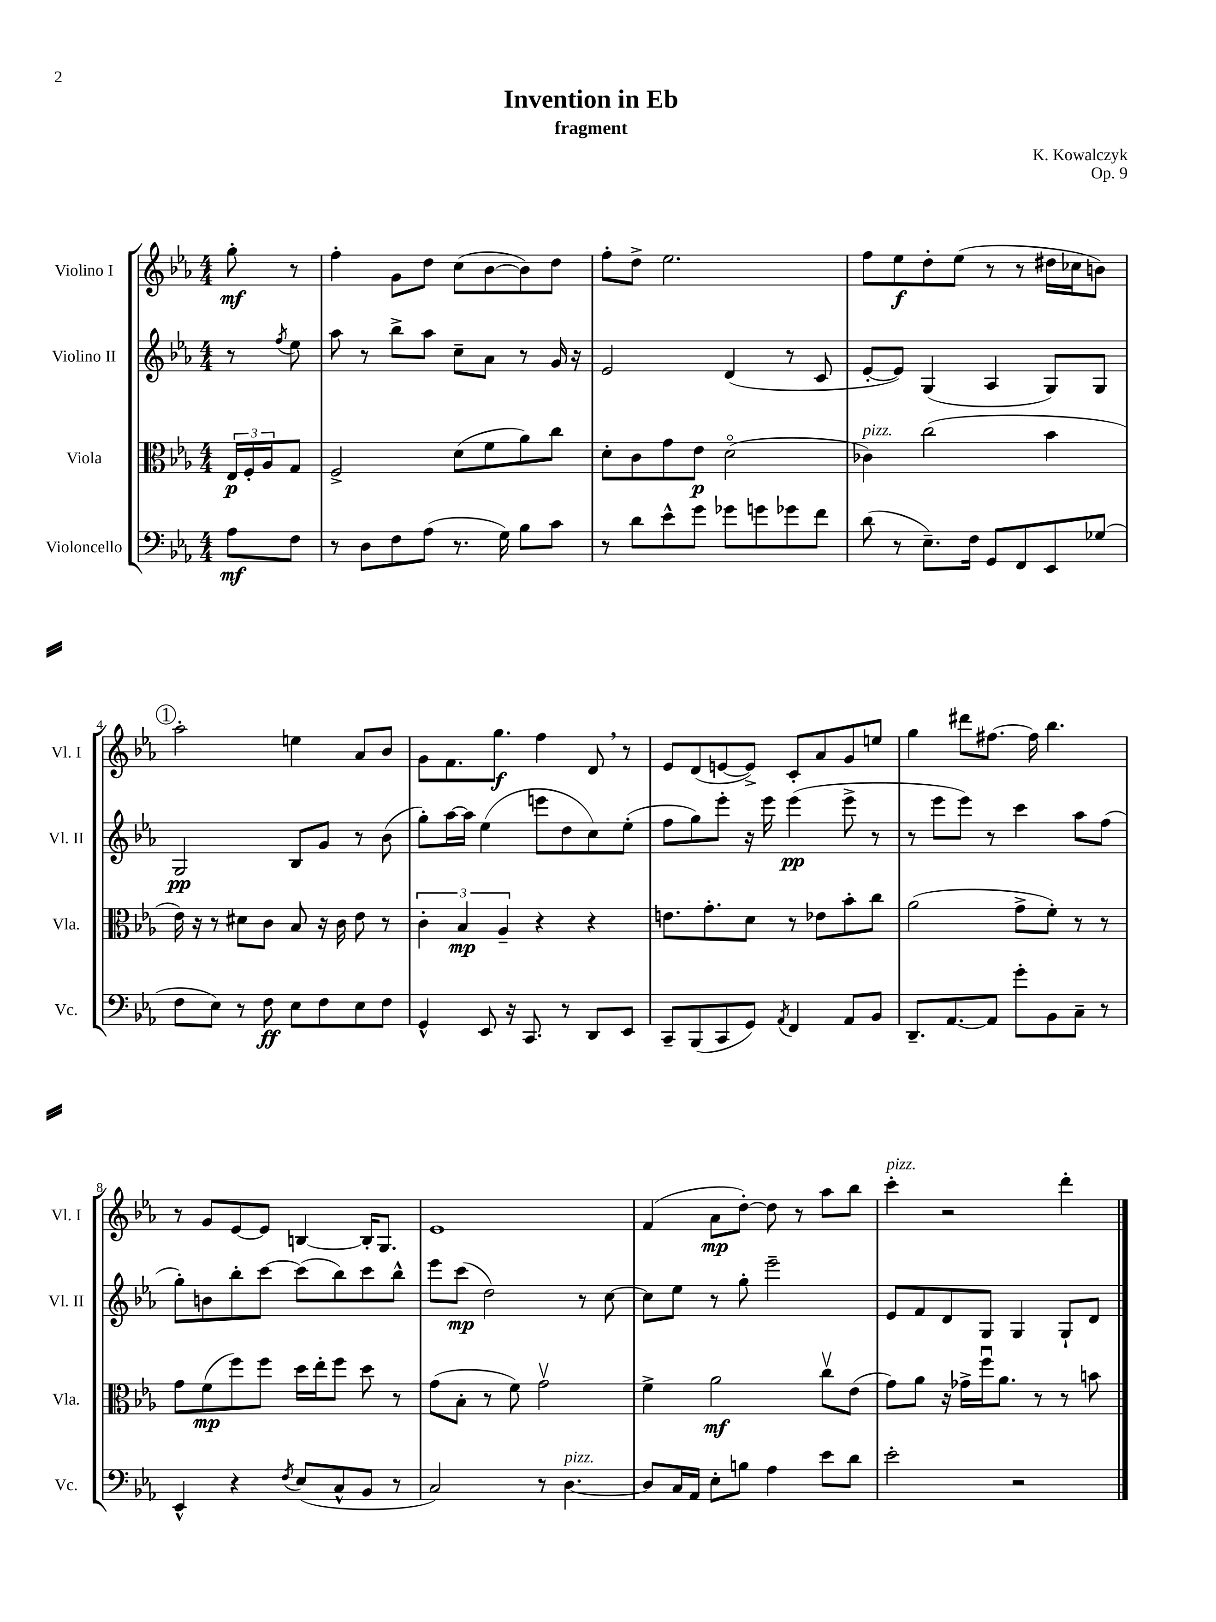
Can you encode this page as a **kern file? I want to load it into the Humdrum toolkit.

**kern	**dynam	**kern	**dynam	**kern	**dynam	**kern	**dynam
*part4	*part4	*part3	*part3	*part2	*part2	*part1	*part1
*staff4	*staff4	*staff3	*staff3	*staff2	*staff2	*staff1	*staff1
*I"Violoncello	*	*I"Viola	*	*I"Violino II	*	*I"Violino I	*
*I'Vc.	*	*I'Vla.	*	*I'Vl. II	*	*I'Vl. I	*
*clefF4	*	*clefC3	*	*clefG2	*	*clefG2	*
*k[b-e-a-]	*	*k[b-e-a-]	*	*k[b-e-a-]	*	*k[b-e-a-]	*
*M4/4	*	*M4/4	*	*M4/4	*	*M4/4	*
=	=	=	=	=	=	=	=
8A-\L	mf	24E-/LL	p	8r	.	8gg'\	mf
.	.	24F'/	.	.	.	.	.
.	.	24A-/J	.	.	.	.	.
.	.	.	.	8qff/	.	.	.
8F\J	.	8G/J	.	8ee-\	.	8r	.
=1	=1	=1	=1	=1	=1	=1	=1
8r	.	2F^/	.	8aa-\	.	4ff'\	.
8D\L	.	.	.	8r	.	.	.
8F\	.	.	.	8bb-^\L	.	8g\L	.
(8A-\J	.	.	.	8aa-\J	.	8dd\J	.
8.r	.	(8d\L	.	8cc~\L	.	(8cc\L	.
.	.	8f\	.	8a-\J	.	[8b-\	.
16G\)	.	.	.	.	.	.	.
8B-\L	.	8a-\)	.	8r	.	8b-\])	.
8c\J	.	8cc\J	.	16g/	.	8dd\J	.
.	.	.	.	16r	.	.	.
=2	=2	=2	=2	=2	=2	=2	=2
8r	.	8d'\L	.	2e-/	.	8ff'\L	.
8d\L	.	8c\	.	.	.	8dd^\J	.
8e-^^\	.	8g\	.	.	.	2.ee-\	.
8g\J	.	8e-\J	p	.	.	.	.
8g-X\L	.	(2d\	.	(4d/	.	.	.
8gn\	.	.	.	.	.	.	.
8g-X\	.	.	.	8r	.	.	.
8f\J	.	.	.	8c/	.	.	.
=3	=3	=3	=3	=3	=3	=3	=3
!	!	!LO:TX:a:i:t=pizz.	!	!	!	!	!
(8d\	.	4c-X\)	.	[8e-'/L	.	8ff\L	.
8r	.	.	.	8e-/J])	.	8ee-\	f
8.E-~\L)	.	(2cc\	.	(4G/	.	8dd'\	.
.	.	.	.	.	.	(8ee-\J	.
16F\Jk	.	.	.	.	.	.	.
8GG/L	.	.	.	4A-/	.	8r	.
8FF/	.	.	.	.	.	8r	.
8EE-/	.	4b-\	.	8G/L)	.	16dd#X\LL	.
.	.	.	.	.	.	16cc-X\J	.
(8G-X/J	.	.	.	8G/J	.	8bn\J)	.
!!LO:LB:g=z
!!LO:REH:place=s1:t=1
=4	=4	=4	=4	=4	=4	=4	=4
8F\L	.	16e-\)	.	2G/	pp	2aa-'\	.
.	.	16r	.	.	.	.	.
8E-\J)	.	8r	.	.	.	.	.
8r	.	8d#X\L	.	.	.	.	.
8F\	ff	8c\J	.	.	.	.	.
8E-\L	.	8B-/	.	8B-/L	.	4een\	.
8F\	.	16r	.	8g/J	.	.	.
.	.	16c\	.	.	.	.	.
8E-\	.	8e-\	.	8r	.	8a-/L	.
8F\J	.	8r	.	(8b-\	.	8b-/J	.
=5	=5	=5	=5	=5	=5	=5	=5
4GG^^/	.	6c'\	.	8gg'\L)	.	8g\L	.
.	.	.	.	[16aa-\L	.	8.f\	.
.	.	6B-/	mp	.	.	.	.
.	.	.	.	16aa-\JJ]	.	.	.
8EE-/	.	.	.	(4ee-\	.	.	.
.	.	.	.	.	.	8.gg\J	f
.	.	6A-~/	.	.	.	.	.
16r	.	.	.	.	.	.	.
8.CC/	.	.	.	.	.	.	.
.	.	4r	.	8eeen\L	.	4ff\	.
8r	.	.	.	8dd\	.	.	.
8DD/L	.	4r	.	8cc\)	.	8d,/	.
8EE-/J	.	.	.	(8ee-'\J	.	8r	.
=6	=6	=6	=6	=6	=6	=6	=6
8CC~/L	.	8.en\L	.	8ff\L	.	8e-/L	.
(8BBB-/	.	.	.	8gg\)	.	(8d/	.
.	.	8.g'\	.	.	.	.	.
8CC/	.	.	.	8eee-'\J	.	[8en/	.
8GG/J)	.	8d\J	.	16r	.	8e^/J])	.
.	.	.	.	16eee-\	.	.	.
8qAA-/	.	.	.	.	.	.	.
4FF/	.	8r	.	(4eee-\	pp	8c'/L	.
.	.	8e-X\L	.	.	.	8a-/	.
8AA-/L	.	8b-'\	.	8eee-^\	.	8g/	.
8BB-/J	.	8cc\J	.	8r	.	8een/J	.
=7	=7	=7	=7	=7	=7	=7	=7
8.DD~/L	.	(2a-\	.	8r	.	4gg\	.
.	.	.	.	8eee-\L	.	.	.
[8.AA-/	.	.	.	.	.	.	.
.	.	.	.	8eee-\J)	.	8ddd#X\L	.
8AA-/J]	.	.	.	8r	.	[8.ff#X\J	.
8g'\L	.	8g^\L	.	4ccc\	.	.	.
.	.	.	.	.	.	16ff#\]	.
8BB-\	.	8f'\J)	.	.	.	4.bb-\	.
8C~\J	.	8r	.	8aa-\L	.	.	.
8r	.	8r	.	(8ff\J	.	.	.
!!LO:LB:g=z
=8	=8	=8	=8	=8	=8	=8	=8
4EE-^^/	.	8g\L	.	8gg'\L)	.	8r	.
.	.	(8f\	mp	8bn\	.	8g/L	.
4r	.	8ff\)	.	8bb-'\	.	[8e-/	.
.	.	8ff\J	.	[8ccc\J	.	8e-/J]	.
8qF/	.	.	.	.	.	.	.
(8E-/L	.	16dd\LL	.	(8ccc\L]	.	[4Bn/	.
.	.	16ee-'\J	.	.	.	.	.
8C^^/	.	8ff\J	.	8bb-\)	.	.	.
8BB-/J	.	8dd\	.	8ccc\	.	16B'/KL]	.
.	.	.	.	.	.	8.G/J	.
8r	.	8r	.	8bb-^^\J	.	.	.
=9	=9	=9	=9	=9	=9	=9	=9
2C/)	.	(8g\L	.	8eee-\L	.	1e-	.
.	.	8B-'\J	.	(8ccc\J	mp	.	.
.	.	8r	.	2dd\)	.	.	.
.	.	8f\)	.	.	.	.	.
8r	.	2gv\	.	.	.	.	.
!LO:TX:a:i:t=pizz.	!	!	!	!	!	!	!
[4.D\	.	.	.	.	.	.	.
.	.	.	.	8r	.	.	.
.	.	.	.	[8cc\	.	.	.
=10	=10	=10	=10	=10	=10	=10	=10
8D/L]	.	4f^\	.	8cc\L]	.	(4f/	.
16C/L	.	.	.	8ee-\J	.	.	.
16AA-/JJ	.	.	.	.	.	.	.
8E-'\L	.	2a-\	mf	8r	.	8a-\L	mp
8Bn\J	.	.	.	8gg'\	.	[8dd'\J)	.
4A-\	.	.	.	2eee-~\	.	8dd\]	.
.	.	.	.	.	.	8r	.
8e-\L	.	8ccv\L	.	.	.	8aa-\L	.
8d\J	.	(8e-\J	.	.	.	8bb-\J	.
=11	=11	=11	=11	=11	=11	=11	=11
!	!	!	!	!	!	!LO:TX:a:i:t=pizz.	!
2e-'\	.	8g\L)	.	8e-/L	.	4ccc'\	.
.	.	8a-\J	.	8f/	.	.	.
.	.	16r	.	8d/	.	2r	.
.	.	16g-X^\LL	.	.	.	.	.
.	.	16ffu\J	.	8G/J	.	.	.
.	.	8.a-\J	.	.	.	.	.
2r	.	.	.	4G/	.	.	.
.	.	8r	.	.	.	.	.
.	.	8r	.	8G`/L	.	4ddd'\	.
.	.	8bn\	.	8d/J	.	.	.
==	==	==	==	==	==	==	==
*-	*-	*-	*-	*-	*-	*-	*-
